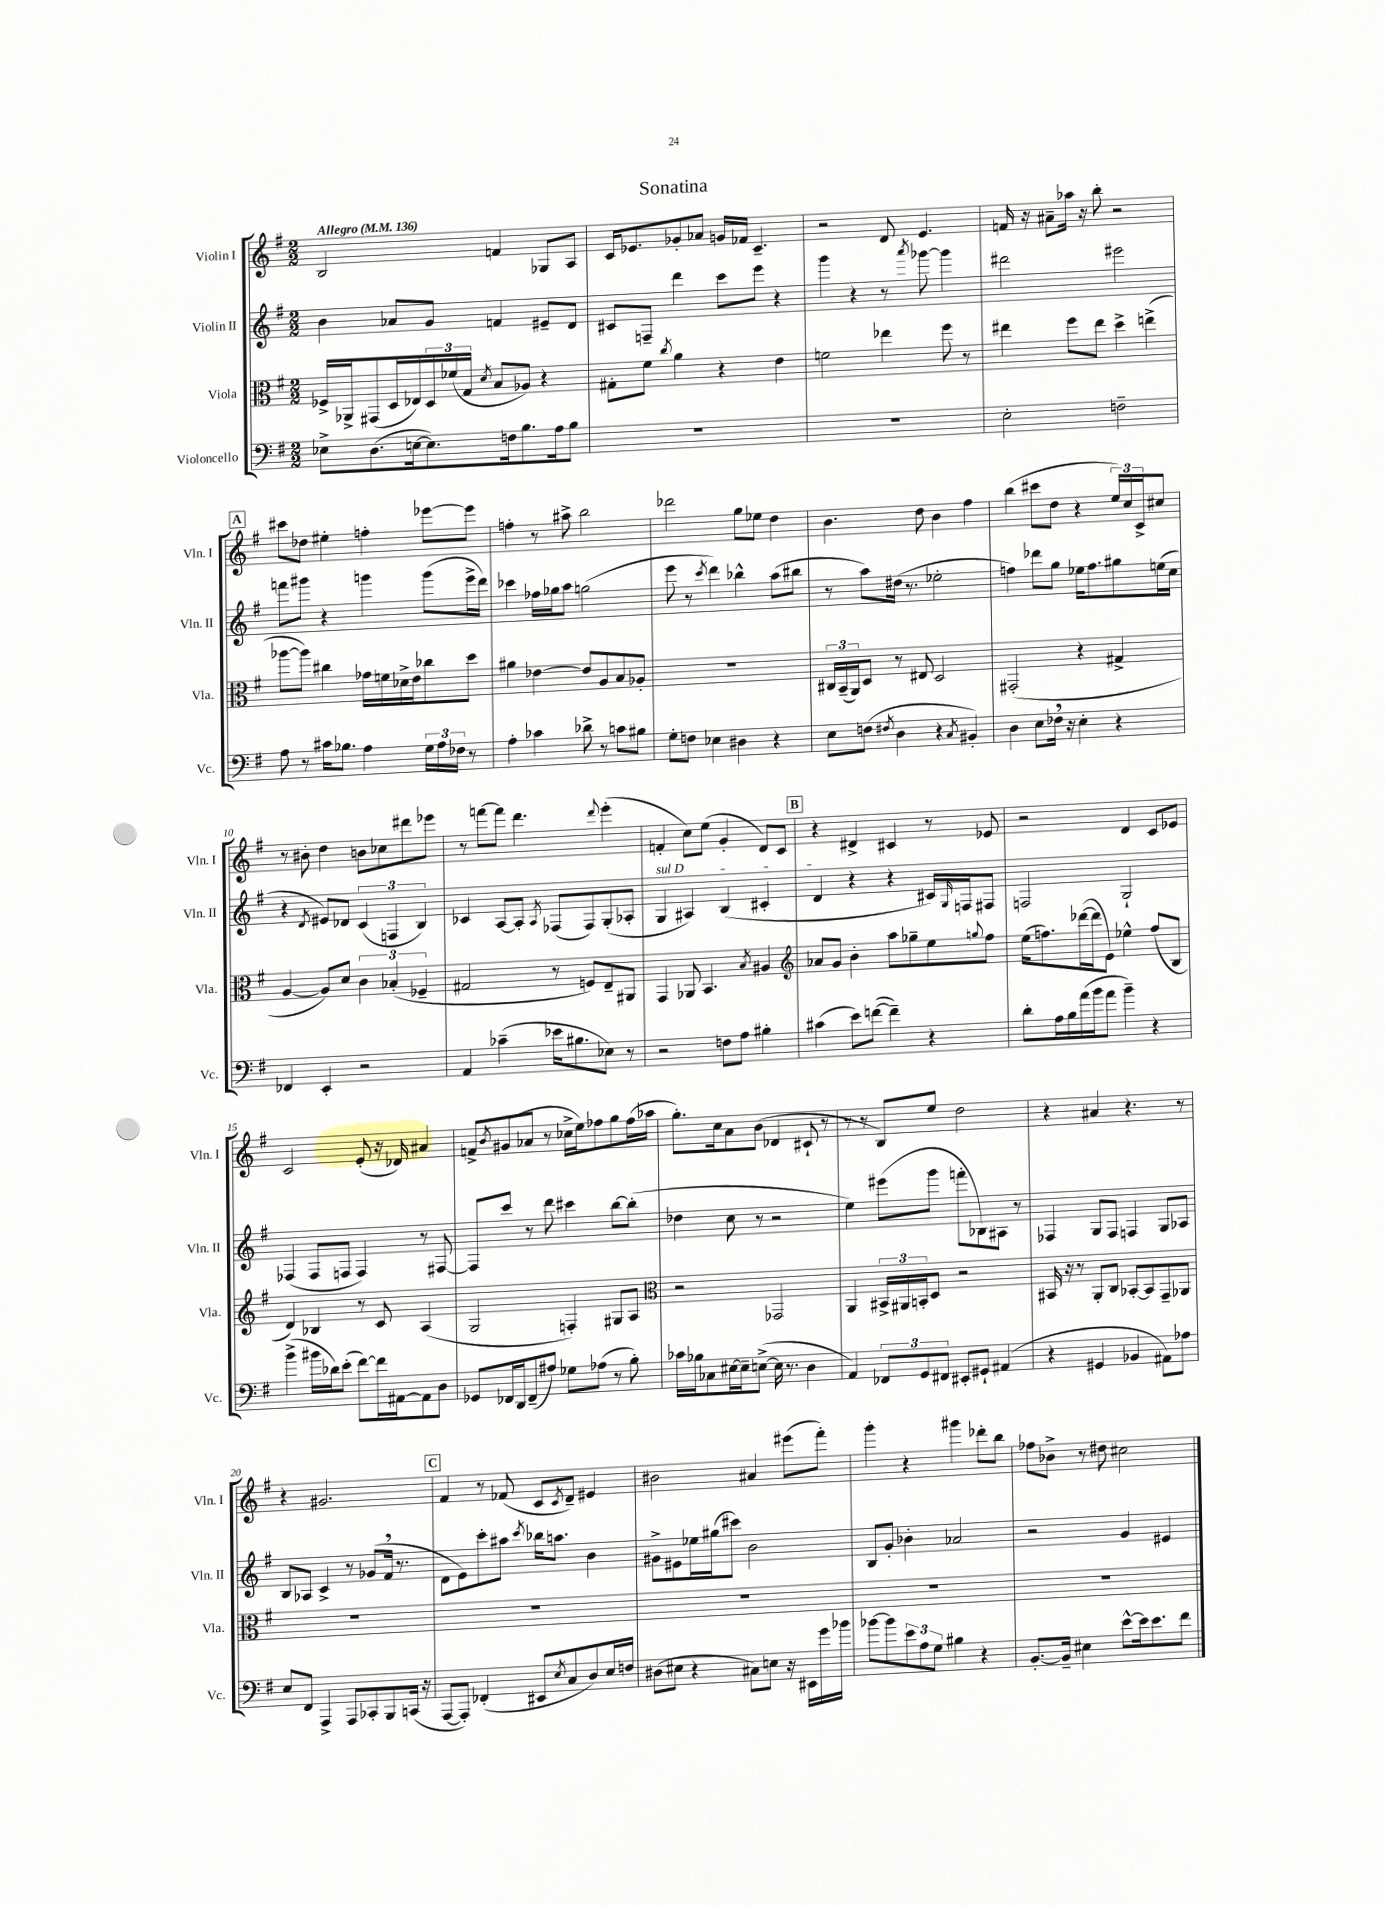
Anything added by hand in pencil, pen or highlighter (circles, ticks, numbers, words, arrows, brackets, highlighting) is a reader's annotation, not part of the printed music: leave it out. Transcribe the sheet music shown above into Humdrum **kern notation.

**kern	**kern	**kern	**kern
*staff4	*staff3	*staff2	*staff1
*clefF4	*clefC3	*clefG2	*clefG2
*k[f#]	*k[f#]	*k[f#]	*k[f#]
*M2/2	*M2/2	*M2/2	*M2/2
*MM136	*MM136	*MM136	*MM136
8E-^	16F-^	4b	2B
.	16AA-^	.	.
(8.D	(8GG#	.	.
.	16D	8a-	.
[16E	16E-)	.	.
8.E])	24D	8g	.
.	(24f-	.	.
.	24G	.	.
.	8qd	.	.
.	8B	4f	4f
16F	.	.	.
8.B	8A-)	.	.
.	4r	8e#~	8G-
16A	.	.	.
8B	.	8d	8A
=	=	=	=
1r	8G#'	8c#	16c
.	.	.	8.e-
.	8f#	8F~	.
.	8qcc	.	.
.	4a	4ddd	8g-'
.	.	.	8a-
.	4r	8ccc	16g
.	.	.	16f-
.	.	8eee	4.c~
.	4e	4r	.
=	=	=	=
1r	2f	4ggg	2r
.	.	4r	.
.	4ee-	8r	8d
.	.	8qaaa	.
.	.	[8ggg-	4.e
.	8ff#	4ggg-]	.
.	8r	.	.
=	=	=	=
2E'	4ee#	2ddd#	16f
.	.	.	16r
.	.	.	8a#~
.	8ff#	.	16aa-
.	.	.	16r
.	8ee#	.	8bb'
2F~	4dd^	2eee#	2r
.	(4ee^	.	.
=	=	=	=
8A	[8aa-	8fff	8ccc#
8r	8aa-])	8ggg#	8dd-
16c#	4cc#	4r	4ee#'
8.B-	.	.	.
4A	16g-	4ggg	4ff'
.	16f	.	.
.	16d-^	.	.
.	16e	.	.
24G	8cc-	(8ggg	[8eee-
24A	.	.	.
24F-	.	.	.
8r	8dd	16eee^	8eee-]
.	.	16ddd)	.
=	=	=	=
4A'	4a#	4ccc-	4ff'
4c-	[4e-	16ff-	8r
.	.	16gg-	.
.	.	8aa	8aa#^
8d-^	8e-]	(2gg	2bb
8r	8A	.	.
8c	8B	.	.
8B#	8A-'	.	.
=	=	=	=
8G'	1r	8eee	2ddd-
8F	.	8r	.
.	.	8qccc	.
4E-	.	4ddd)	.
4D#	.	4bb-^^	8gg
.	.	.	8ee-
4r	.	(8aa	4dd
.	.	8bb#	.
=	=	=	=
8E	24C#	8r	4.b
.	(24BB~	.	.
.	24AA)	.	.
(8F	8D	8aa)	.
8qF#	.	.	.
4D	8r	(16dd#	.
.	.	8.r	.
.	8E#	.	8dd
4r	2D	2ee-'	4b
8qC	.	.	.
4BB#')	.	.	4ff#
=	=	=	=
4D	(2GG#'	4ff)	(4bb
8E	.	8ddd-	8ccc#
16F-	.	8gg	8dd
16r	.	.	.
4E'	4r	16ee-	4r
.	.	8.ff	.
4r	4G#^	8gg#	24ee)
.	.	.	24cc
.	.	.	24c^
.	.	(16ee	8cc#
.	.	16cc	.
=	=	=	=
4FF-	[4A	4r	8r
.	.	.	8b#'
.	.	8qd	.
4EE'	8A])	8e#)	4dd
.	8d	8d-	.
2r	6c	(6c	8b
.	.	.	8cc-
.	(6B-'	6F	.
.	.	.	8ddd#
.	6F-~	6B)	.
.	.	.	8eee-
=	=	=	=
4AA	2G#	4c-	8r
.	.	.	[8fff
(4c-~	.	[8A	8fff]
.	.	8A']	4.ddd
.	.	8qA	.
16e-	8r	(8F-	.
8.B#	.	.	.
.	8F)	8F-)	.
.	.	.	8qqddd
8E-)	8E~	(8G'	(4eee'
8r	8AA#	8A-'	.
=	=	=	=
2r	4GG	4G	4f'
.	8AA-	4A#)	8cc)
.	4.BB	.	(8ee
8F	.	(4B	4g'
8A	.	.	.
.	8qB	.	.
4B#'	4A#	4c#'	8d)
.	.	.	8c
=	=	=	=
*	*clefG2	*	*
(4c#	8a-	4d	4r
.	8g	.	.
8e)	4b'	4r	4d#^
([8f	.	.	.
4f~])	8aa	4r	4c#
.	8gg-~	.	.
4r	8ee	16c#)	8r
.	.	16qqG	.
.	.	16F	.
.	8qqgg	.	.
.	8ff#	8F#	8e-
=	=	=	=
8d'	(16ee	2F	2r
.	8.ff)	.	.
16A	.	.	.
16B	.	.	.
(16a	([16ddd-	.	.
16b	16ddd-]	.	.
8a	8e)	.	.
4b~)	4ee-^^	2G`	4d
4r	(8ff	.	8c
.	8B	.	8e-
=	=	=	=
(4b^	4d)	(4F-	2c
16b#	4B-	8F-	.
16d-)	.	.	.
(8e'	.	8F	.
[8f#)	8r	4F)	(8e'
16f#]	8c	.	16r
[16AA#	.	.	16d-)
8AA#]	(4A	8r	4a#
8D	.	[8F#	.
=	=	=	=
8GG-	2G	8F#]	8f^
.	.	.	8qb
16FF-	.	8ccc	(8g#
16DD	.	.	.
(8FF-~	.	8r	8a-
8A#)	.	8ddd	8r
8G-	4F')	4ccc#	16cc-^
.	.	.	16ee)
(8A-	.	.	8ff-
8r	8G#	[8bb	8gg
8B')	8A	(8bb']	(16ff-
.	.	.	16aa-
=	=	=	=
*	*clefC3	*	*
16c-	2r	4dd-	8.gg')
16B-	.	.	.
8C-	.	.	.
.	.	.	16cc
[16E#	.	8cc	8a
16E#~]	.	.	.
([8E^	.	8r	(8b
16E]	2GG-	2r	4d-
8.r	.	.	.
4D	.	.	8c#`
.	.	.	8r
=	=	=	=
4AA)	4AA	4ee)	8r
.	.	.	8r
12FF-	24BB#^	(8eee#	8B)
.	24AA#	.	.
12GG	24BB'	.	.
.	8D	8ggg	8ee
12FF#	.	.	.
8EE#'	2r	8fff'	2dd
8GG#`	.	8B-)	.
(4AA#	.	8A#	.
.	.	8r	.
=	=	=	=
4r	16BB#	4F-	4r
.	16r	.	.
.	8r	.	.
4GG#	8AA'	8G	4a#
.	8C	8F-	.
4BB-	[8BB-'	4F	4.r
.	8BB-]	.	.
8AA#)	8GG~	8G	.
8A-	8AA-	8A-	8r
=	=	=	=
8E	1r	8B	4r
8FF#	.	8A-	.
4AAA^	.	4c^	2.g#
8AAA	.	8r	.
8CC-'	.	(8g-	.
8BBB	.	16f#	.
.	.	8.r	.
(16CC	.	.	.
16r	.	.	.
=	=	=	=
[8AAA	1r	8d	4f#
8AAA'])	.	8e)	.
(4FF-'	.	8ccc'	8r
.	.	8aa#	(8f-
.	.	8qccc	.
8EE#	.	16bb-	8c
.	.	8.aa	.
8qE	.	.	8qc
8C	.	.	8d~)
8D)	.	4b	4e#
16E	.	.	.
16F	.	.	.
=	=	=	=
(8D#	1r	8g#^	2b#
8E#	.	8e#	.
4r	.	16ee-	.
.	.	(16gg#	.
.	.	8ccc#)	.
8C#)	.	2b	4a#
8E	.	.	.
16r	.	.	(8eee#
16EE#	.	.	.
16g	.	.	8fff#')
16b-	.	.	.
=	=	=	=
[8b-	1r	8B	4ggg'
8b-]	.	8g'	.
12e	.	4b-'	4r
12A	.	.	.
12G	.	.	.
4B#	.	2a-	4ggg#
4r	.	.	8ddd-'
.	.	.	8bb
=	=	=	=
[8.BB'	1r	2r	8ff-
.	.	.	8b-^
16BB~]	.	.	.
4E#	.	.	8r
.	.	.	8dd#
[8e^^	.	4g	2cc#
16e]	.	.	.
8.e	.	.	.
.	.	4e#	.
8f#	.	.	.
==	==	==	==
*-	*-	*-	*-
